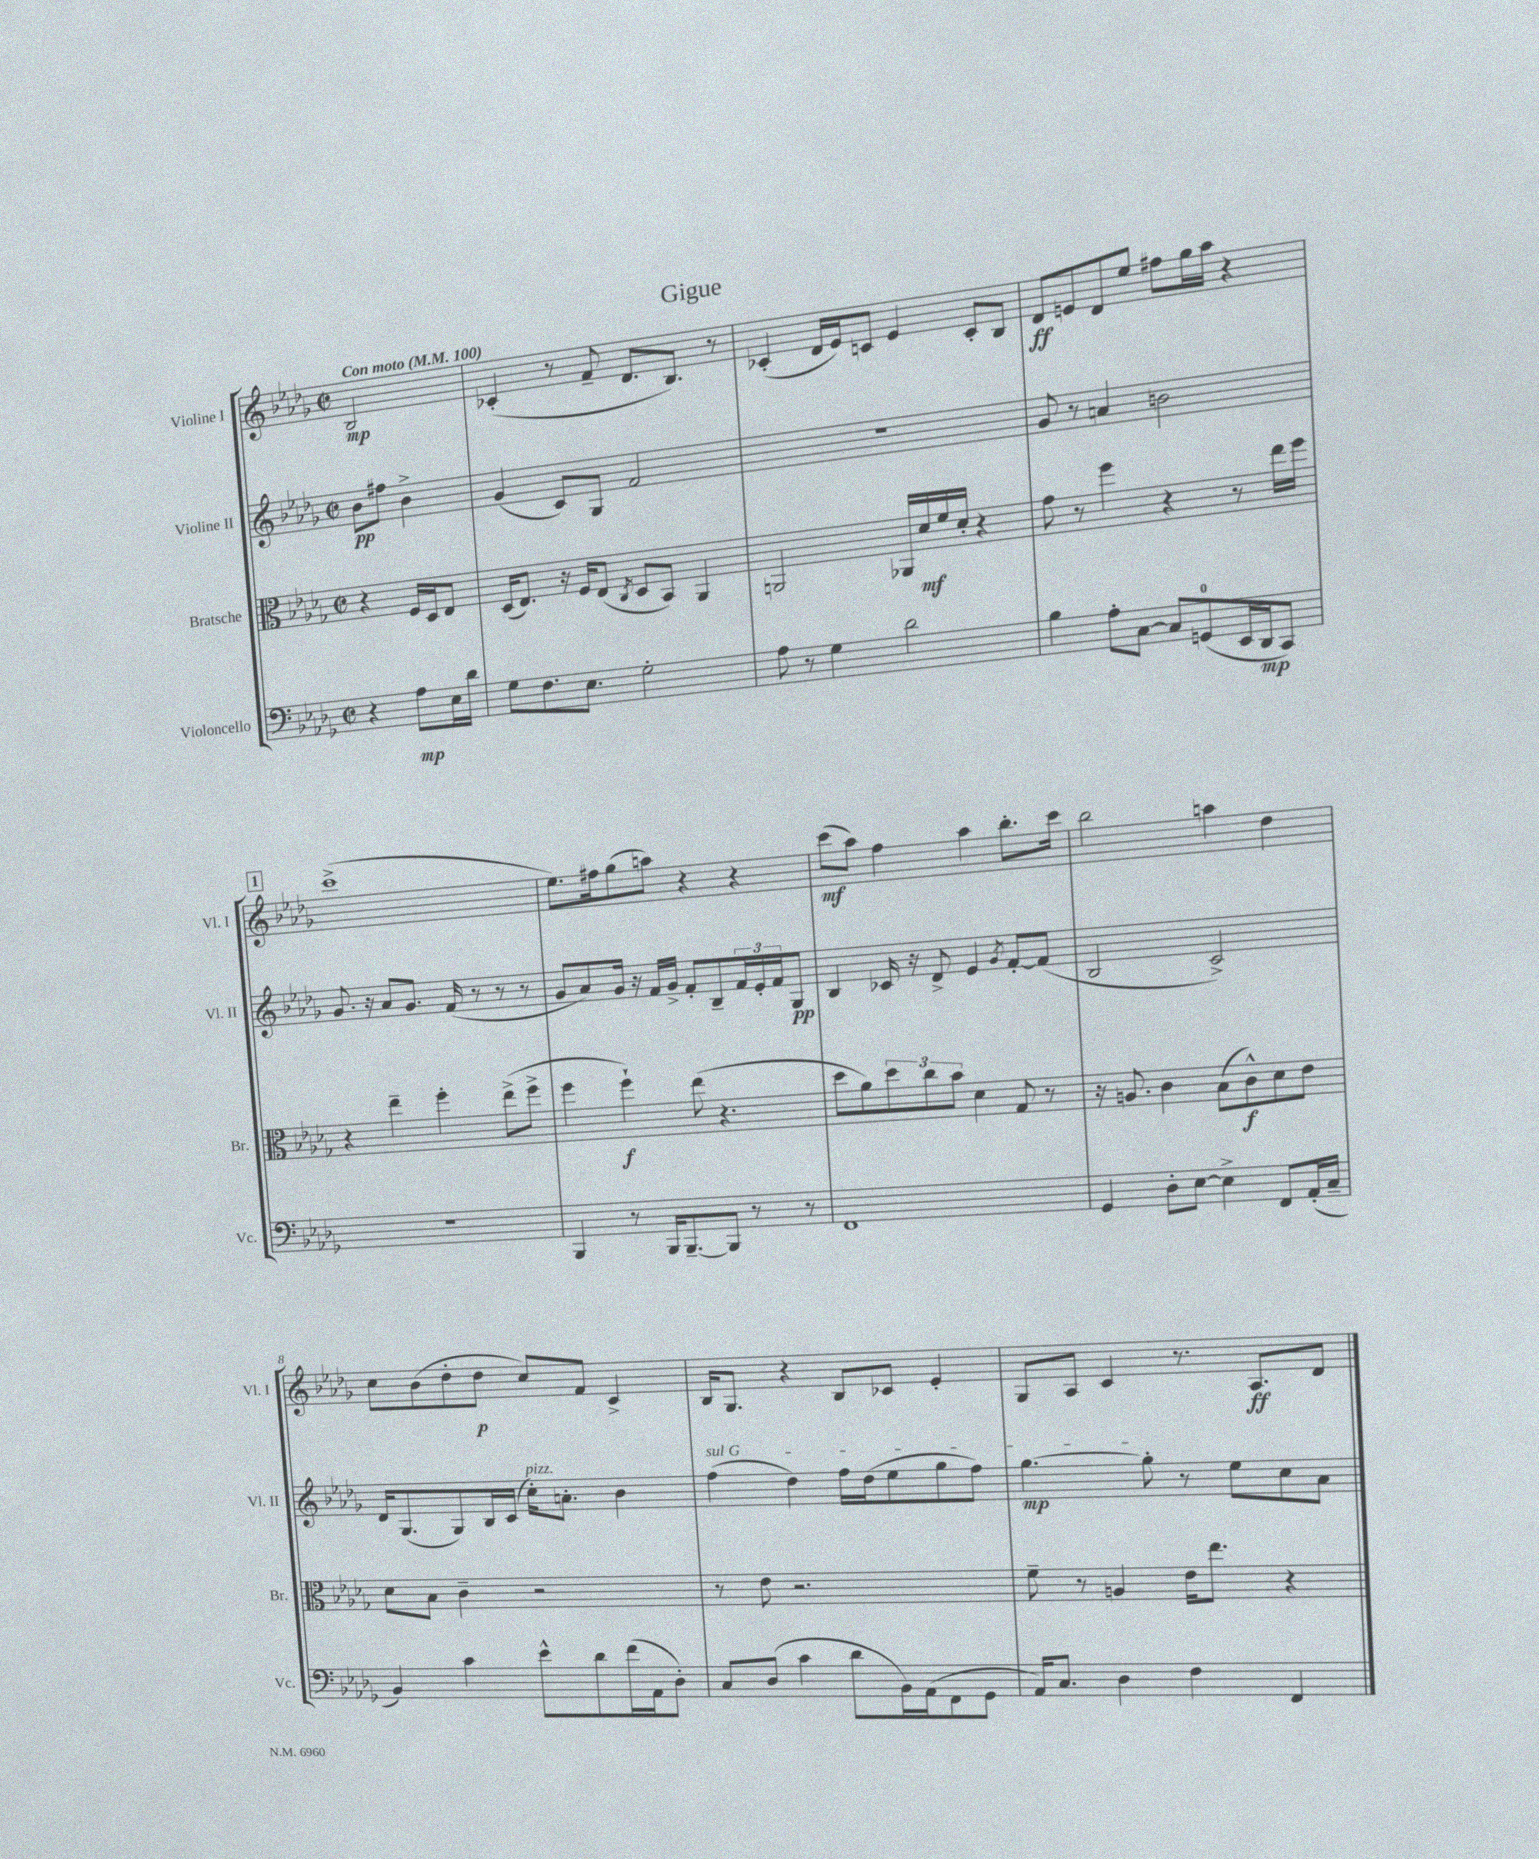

**kern	**kern	**kern	**kern
*staff4	*staff3	*staff2	*staff1
*clefF4	*clefC3	*clefG2	*clefG2
*k[b-e-a-d-g-]	*k[b-e-a-d-g-]	*k[b-e-a-d-g-]	*k[b-e-a-d-g-]
*M2/2	*M2/2	*M2/2	*M2/2
*met(c|)	*met(c|)	*met(c|)	*met(c|)
*MM100	*MM100	*MM100	*MM100
4r	4r	8b-\L	2B-/
.	.	8ff#\J	.
8A-\L	16F/LL	4b-^\	.
.	16D-/J	.	.
16E-\L	8E-/J	.	.
16d-\JJ	.	.	.
=	=	=	=
8G-\L	(16D-/LK	(4g-/	(4c-'/
.	8.E-/J)	.	.
8.F\	.	.	.
.	16r	8c/L)	8r
8.E-\J	16F/LK	.	.
.	(8E-/J	8G-/J	8f~/
.	8qC/	.	.
2G-'\	8D-/L	2f/	8.d-/L
.	8BB-/J)	.	.
.	.	.	8.B-/J)
.	4AA-/	.	.
.	.	.	8r
=	=	=	=
8A-\	2AA/	1r	(4c-'/
8r	.	.	.
4G-\	.	.	16d-/LL
.	.	.	16e-/J)
.	.	.	8c/J
2d-\	16AA-/LL	.	4e-/
.	16d-/	.	.
.	16f/	.	.
.	16d-'/JJ	.	.
.	4r	.	8c'/L
.	.	.	8B-/J
=	=	=	=
4B-\	8g-\	8g-/	8d-/L
.	8r	8r	8e/
8A-'\L	4ff\	4a/	8d-/
[8C\J	.	.	8ee-/J
8C/]L	4r	2b\	8ff#\L
(8GG/	.	.	16gg-\L
.	.	.	16aa-\JJ
16EE-/L	8r	.	4r
16DD-/J	.	.	.
8CC/J)	16ee-\LL	.	.
.	16ff\JJ	.	.
=	=	=	=
1r	4r	8.g-/	(1ccc^
.	.	16r	.
.	4ee-~\	8a-/L	.
.	.	8.g-/J	.
.	4ff'\	.	.
.	.	(16f/	.
.	.	8r	.
.	(8ee-^\L	8r	.
.	8ff^\J	8r	.
=	=	=	=
4BBB-/	4ff\	8g-/L	8.ee-\L)
.	.	8a-/)	.
.	.	.	16ff#\k
8r	4ff`\)	16g-/Jk	(8gg-\
.	.	16r	.
16BBB-/LK	.	16f/LL	8aa\J)
[8.BBB-~/	.	16g-^/JJ	.
.	(8ee-\	8f'/L	4r
8BBB-/]J	4.r	8B-~/	.
8r	.	24f/L	4r
.	.	24e-'/	.
.	.	24f/J	.
8r	.	8G-/J	.
=	=	=	=
1FF	8dd-\L	4B-/	(8ccc\L
.	8a-\)	.	8aa-\J)
.	12dd-\	16c-/	4ff\
.	.	16r	.
.	12cc\	.	.
.	.	8d-^/	.
.	12b-\J	.	.
.	4d-\	4e-/	4aa-\
.	.	8qg-/	.
.	8G-/	[8f'/L	8.bb-'\L
.	8r	(8f/]J	.
.	.	.	16ccc\Jk
=	=	=	=
4GG-/	16r	2B-/	2bb-\
.	8.A/	.	.
8D-'\L	4c\	.	.
[8E-\J	.	.	.
4E-^\]	(8B-\L	2c^/)	4aa\
.	8c^^\)	.	.
8FF/L	8d-\	.	4dd-\
(16AA-'/L	8e-\J	.	.
16C~/JJ	.	.	.
=	=	=	=
4BB-/)	8d-\L	16d-/LK	8cc\L
.	.	(8.G-/	.
.	8B-\J	.	(8b-\
4c\	4c~\	8G-/)	8dd-'\
.	.	16B-/L	8dd-\J
.	.	(16c/JJ	.
8e-^^\L	2r	16cc'\LK)	8cc/L)
.	.	8.a'\J	.
8d-\	.	.	8f/J
(16f\L	.	4b-\	4c^/
16AA-\J	.	.	.
8D-'\J)	.	.	.
=	=	=	=
8C/L	8r	(4ff\	16B-/LK
.	.	.	8.G-/J
(8D-/J	8e-\	.	.
4c\	2.r	4dd-\)	4r
8d-\L	.	16ff\LL	8B-/L
.	.	(16dd-\J	.
16BB-\L)	.	8ee-\	8c-/J
(16AA-\J	.	.	.
8FF\	.	8gg-\	4e-'/
8GG-\J	.	8ff\J)	.
=	=	=	=
16AA-/LK)	8f~\	[4.gg-\	8G-/L
8.C/J	.	.	.
.	8r	.	8A-/J
4D-\	4A/	.	4c/
.	.	8gg-'\]	.
4F\	16e-\LK	8r	8.r
.	8.ee-\J	.	.
.	.	8ee-\L	.
.	.	.	8.A-/L
4FF/	4r	8cc\	.
.	.	8a-\J	8d-/J
==	==	==	==
*-	*-	*-	*-
